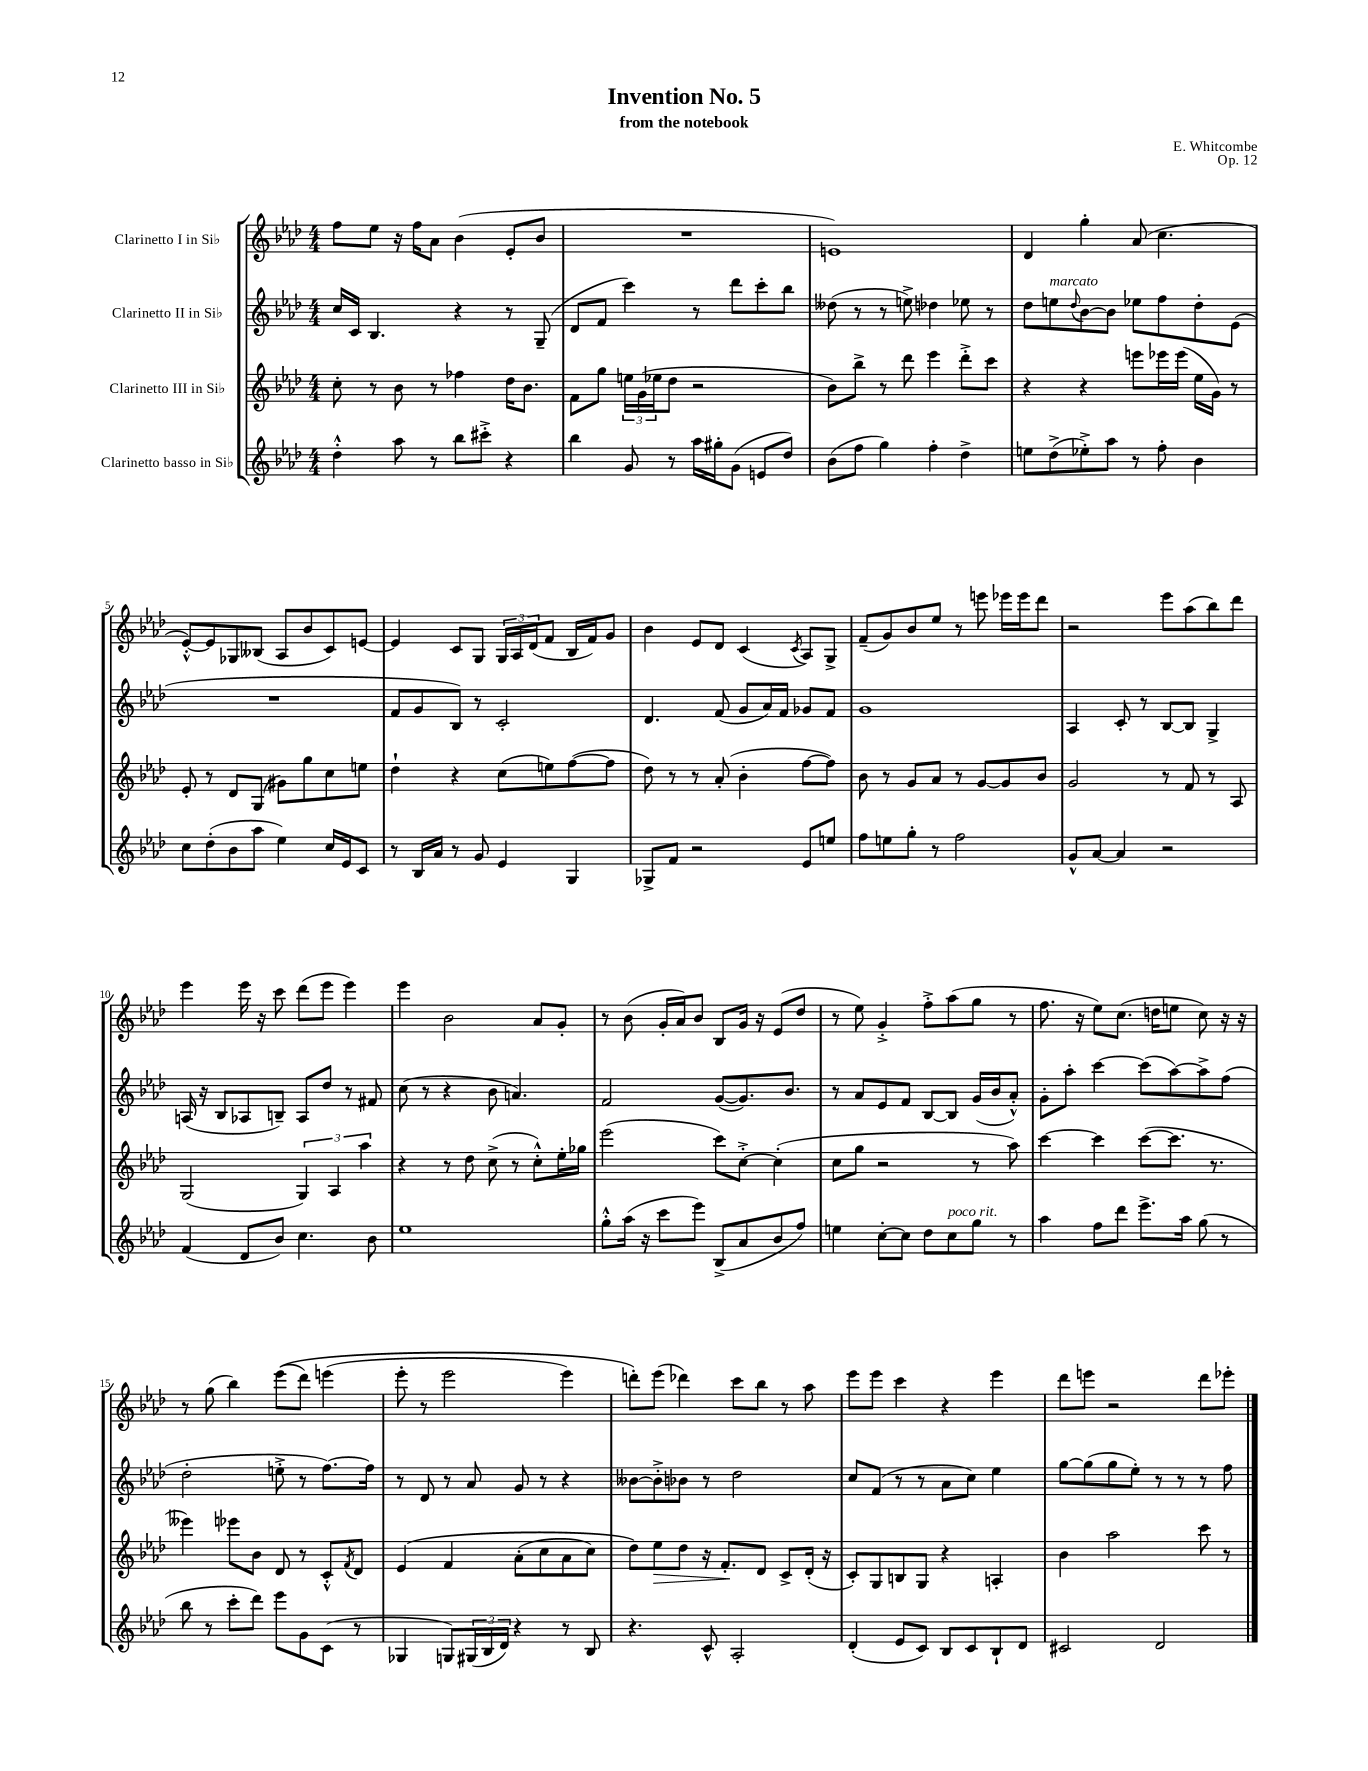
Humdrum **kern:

**kern	**kern	**kern	**kern
*staff4	*staff3	*staff2	*staff1
*clefG2	*clefG2	*clefG2	*clefG2
*k[b-e-a-d-]	*k[b-e-a-d-]	*k[b-e-a-d-]	*k[b-e-a-d-]
*M4/4	*M4/4	*M4/4	*M4/4
4dd-'^^\	8cc'\	16cc/LL	8ff\L
.	.	16c/JJ	.
.	8r	4.B-/	8ee-\J
8aa-\	8b-\	.	16r
.	.	.	16ff\LK
8r	8r	.	8a-\J
8bb-\L	4ff-\	4r	(4b-\
8ccc#'^\J	.	.	.
4r	16dd-\LK	8r	8e-'/L
.	8.b-\J	.	.
.	.	(8G~/	8b-/J
=	=	=	=
4bb-\	8f\L	8d-/L	1r
.	8gg\J	8f/J	.
8g/	24ee\LL	4ccc\)	.
.	(24g\	.	.
.	24ee-\J	.	.
8r	8dd-\J	.	.
16aa-\LL	2r	8r	.
16gg#'\J	.	.	.
(8g\J	.	8ddd-\L	.
8e/L	.	8ccc'\	.
8dd-/J)	.	8bb-\J	.
=	=	=	=
(8b-\L	8b-\L)	(8dd--\	1e)
8ff\J	8bb-^\J	8r	.
4gg\)	8r	8r	.
.	8ddd-\	8ee^\)	.
4ff'\	4eee-\	4dd-\	.
4dd-^\	8ddd-'^\L	8ee-\	.
.	8ccc\J	8r	.
=	=	=	=
8ee\L	4r	8dd-\L	4d-/
(8dd-^\	.	8ee\	.
.	.	8qqdd-/	.
8ee-'^\)	4r	[8b-\	4gg'\
8aa-\J	.	8b-\]J	.
8r	8eee\L	8ee-\L	(8a-/
8ff'\	16eee-\L	8ff\	4.cc\
.	(16eee-\JJ	.	.
4b-\	16ee-\LL	8dd-'\	.
.	16g\JJ)	.	.
.	8r	(8e-\J	.
=	=	=	=
8cc\L	8e-'/	1r	[8e-'^^/L)
(8dd-'\	8r	.	8e-/]
8b-\	8d-/L	.	8G-/
8aa-\J	(8G/J	.	(8B--/J
4ee-\)	8g#\L)	.	8A-/L
.	8gg\	.	8b-/
16cc/LL	8cc\	.	8c/)
16e-/J	.	.	.
8c/J	8ee\J	.	[8e/J
=	=	=	=
8r	4dd-`\	8f/L	4e/]
16B-/LL	.	8g/	.
16a-/JJ	.	.	.
8r	4r	8B-/J)	8c/L
8g/	.	8r	8G/J
4e-/	(8cc\L	2c'/	24G/LL
.	.	.	24A-/
.	.	.	(24d-/J
.	8ee\)	.	8f/J
4G/	([8ff\	.	16B-/LL
.	.	.	16f/J)
.	8ff\]J	.	8g/J
=	=	=	=
8G-^/L	8dd-\)	4.d-/	4b-\
8f/J	8r	.	.
2r	8r	.	8e-/L
.	(8a-'/	(8f/	8d-/J
.	4b-'\	8g/L	(4c/
.	.	16a-/L)	.
.	.	16f/JJ	.
.	.	.	8qc/
8e-/L	[8ff\L	8g-/L	8A-/L)
8ee/J	8ff\]J)	8f/J	8G^/J
=	=	=	=
8ff\L	8b-\	1g	(8f~/L
8ee\	8r	.	8g/)
8gg'\J	8g/L	.	8b-/
8r	8a-/J	.	8ee-/J
2ff\	8r	.	8r
.	[8g/L	.	8eee\
.	8g/]	.	16eee-\LL
.	.	.	16eee-\J
.	8b-/J	.	8ddd-\J
=	=	=	=
8g^^/L	2g/	4A-/	2r
[8a-/J	.	.	.
4a-/]	.	8c'/	.
.	.	8r	.
2r	8r	[8B-/L	8eee-\L
.	8f/	8B-/]J	(8aa-\
.	8r	4G^/	8bb-\)
.	8A-/	.	8ddd-\J
=	=	=	=
(4f/	(2G/	(16A/	4eee-\
.	.	16r	.
.	.	8B-/L	.
8d-/L	.	8A-/	16eee-\
.	.	.	16r
8b-/J)	.	8B~/J)	8ccc\
4.cc\	6G/)	8A-/L	(8ddd-\L
.	.	8dd-/J	8eee-\J
.	6A-/	.	.
.	.	8r	4eee-\)
.	6aa-\	.	.
8b-\	.	8f#/	.
=	=	=	=
1ee-	4r	(8cc\	4eee-\
.	.	8r	.
.	8r	4r	2b-\
.	8dd-\	.	.
.	(8cc^\	8b-\	.
.	8r	4.a/)	.
.	8cc'^^\L)	.	8a-/L
.	16ee-'\L	.	8g'/J
.	16gg-\JJ	.	.
=	=	=	=
8gg'^^\L	(2eee-\	2f/	8r
(16aa-\Jk	.	.	(8b-\
16r	.	.	.
8ccc\L	.	.	16g'/LL
.	.	.	16a-/J)
8eee-\J)	.	.	8b-/J
(8B-^/L	8ccc\L)	([8g/L	8B-/L
8a-/	[8cc'^\J	8.g/])	16g/Jk
.	.	.	16r
8b-/	(4cc'\]	.	(8e-/L
.	.	8.b-/J	.
8ff/J)	.	.	8dd-/J
=	=	=	=
4ee\	8cc\L	8r	8r
.	8gg\J	8a-/L	8ee-\)
[8cc'\L	2r	8e-/	4g'^/
8cc\]J	.	8f/J	.
8dd-\L	.	[8B-/L	8ff'^\L
8cc\	.	8B-/]J	(8aa-\
8gg\J	8r	(16g/LL	8gg\J
.	.	16b-/J	.
8r	8aa-\)	8a-'^^/J)	8r
=	=	=	=
4aa-\	[4ccc\	8g'\L	8.ff\
.	.	8aa-'\J	.
.	.	.	16r
8ff\L	4ccc\]	[4ccc\	8ee-\L)
8ddd-\J	.	.	(8.cc\J
8.eee-^\L	([8ccc\L	(8ccc\]L	.
.	.	.	16dd\LK
.	8.ccc\]J	[8aa-\)	8ee\J
16aa-\Jk	.	.	.
(8gg\	.	8aa-^\]	8cc\)
.	8.r	.	.
8r	.	(8ff\J	16r
.	.	.	16r
=	=	=	=
8bb-\	4eee--\)	2dd-'\	8r
8r	.	.	(8gg\
8ccc'\L	8eee-\L	.	4bb-\)
8ddd-\J)	8b-\J	.	.
8eee-\L	8d-/	8ee'^\	&((8eee-\L
8g\	8r	8r	8ddd-\J)
(8c\J	8c'^^/L	[8.ff\L)	(4eee\
.	8qf/	.	.
8r	8d-/J	.	.
.	.	16ff\]Jk	.
=	=	=	=
4G-/	&(4e-/	8r	8eee-'\
.	.	8d-/	8r
8G/L)	4f/	8r	2eee-\
(24G#/L	.	8a-/	.
24B-/	.	.	.
24d-/JJ)	.	.	.
4r	(8a-'\L	8g/	.
.	8cc\	8r	.
8r	8a-\	4r	4eee-\)
8B-/	8cc\J)	.	.
=	=	=	=
4.r	8dd-\L&)	[8b--\L	8ddd'\L&)
.	8ee-\	8b--'^\]	(8eee-\J
.	8dd-\J	8b-\J	4ddd-\)
8c^^/	16r	8r	.
.	8.f'/L	.	.
2A-'/	.	2dd-\	8ccc\L
.	8d-/J	.	8bb-\J
.	8c^/L	.	8r
.	(16d-'/Jk	.	8aa-\
.	16r	.	.
=	=	=	=
(4d-'/	8c'/L)	8cc/L	8eee-\L
.	8G/	(8f/J	8eee-\J
8e-/L	8B/	8r	4ccc\
8c/J)	8G/J	8r	.
8B-/L	4r	8a-\L	4r
8c/	.	8cc\J)	.
8B-`/	4A'/	4ee-\	4eee-\
8d-/J	.	.	.
=	=	=	=
2c#/	4b-\	[8gg\L	8ddd-\L
.	.	(8gg\]	8eee\J
.	2aa-\	8gg\	2r
.	.	8ee-'\J)	.
2d-/	.	8r	.
.	.	8r	.
.	8ccc\	8r	8ddd-\L
.	8r	8ff\	8eee-'\J
==	==	==	==
*-	*-	*-	*-
